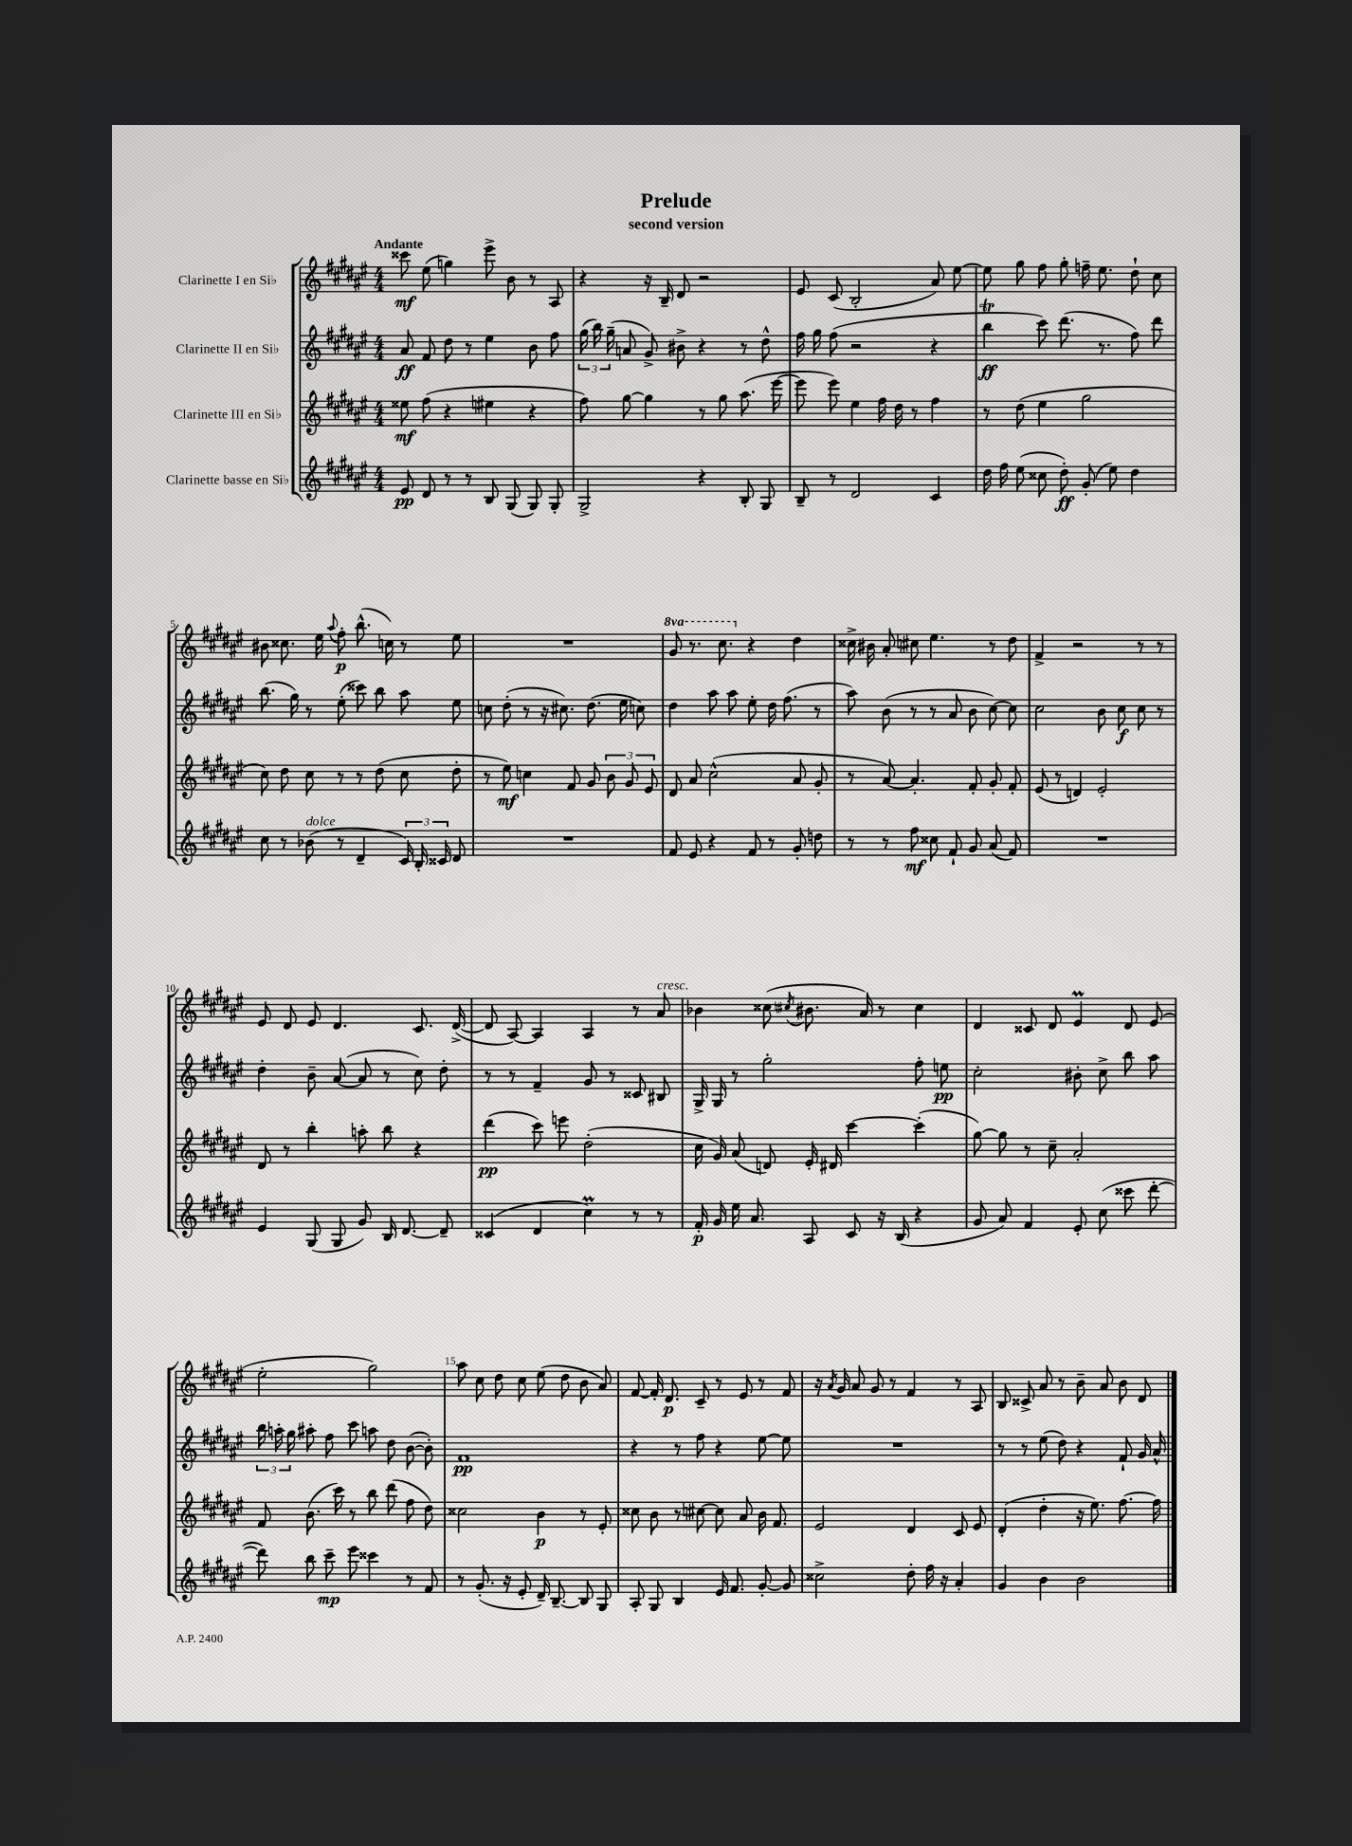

**kern	**kern	**kern	**kern
*staff4	*staff3	*staff2	*staff1
*clefG2	*clefG2	*clefG2	*clefG2
*k[f#c#g#d#a#e#]	*k[f#c#g#d#a#e#]	*k[f#c#g#d#a#e#]	*k[f#c#g#d#a#e#]
*M4/4	*M4/4	*M4/4	*M4/4
8e#	8ee##	8a#	8ccc##
8d#	(8ff#	8f#	(8ee#
8r	4r	8dd#	4gg)
8r	.	8r	.
8B	4ee#	4ee#	8eee#^
(8G#	.	.	8b
8G#)	4r	8b	8r
8G#'	.	8ff#	8A#
=	=	=	=
2G#^	8ff#)	(24gg#	4r
.	.	24bb)	.
.	.	(24gg#~	.
.	[8gg#	8a	.
.	4gg#]	8g#^)	16r
.	.	.	16B~
.	.	8b#^	8d#
4r	8r	4r	2r
.	8gg#	.	.
8B'	(8.aa#	8r	.
8G#	.	8dd#^^	.
.	[16eee#	.	.
=	=	=	=
8B~	8eee#]	16ff#	8e#
.	.	16gg#	.
8r	8eee#)	(8ff#	(8c#
2d#	4ee#	2r	2B'
.	16ff#	.	.
.	16dd#	.	.
.	8r	.	.
4c#	4ff#	4r	8a#)
.	.	.	[8ee#
=	=	=	=
16dd#	8r	4bb	8ee#]
16ff#	.	.	.
(8ee#	(8dd#	.	8gg#
8cc##	4ee#	8ccc#)	8ff#
8dd#')	.	(8.ddd#	8gg#'
(8g#'	2gg#	.	16ff~
.	.	8.r	8.ee#
8ee#)	.	.	.
4dd#	.	8ff#)	8dd#`
.	.	8ddd#	8cc#
=	=	=	=
8cc#	8cc#)	(8.bb	8b#
8r	8dd#	.	8.cc##
.	.	16gg#)	.
(8b-	8cc#	8r	.
.	.	.	16ee#
.	.	.	8qqaa#
8r	8r	(8ee#'	8ff#'
4d#~	8r	8ccc##)	(8.bb^^
.	(8dd#	8bb	.
.	.	.	16cc)
24c#)	8cc#	8aa#	8r
24B'	.	.	.
24c##	.	.	.
8d#	8dd#'	8ee#	8ee#
=	=	=	=
1r	8r	8cc	1r
.	8ee#)	(8dd#'	.
.	4cc	8r	.
.	.	16r	.
.	.	8.cc#)	.
.	8f#	.	.
.	8g#	(8.dd#	.
.	12b	.	.
.	.	16ee#	.
.	12g#	.	.
.	.	8cc)	.
.	12e#	.	.
=	=	=	=
8f#	8d#	4dd#	8gg#
8e#	8a#	.	8.r
4r	(2cc#^^	8aa#	.
.	.	.	8.ccc#
.	.	8aa#	.
8f#	.	8ee#'	4r
8r	.	16dd#	.
.	.	(8.ff#	.
8g#'	8a#	.	4dd#
8dd	8g#'	8r	.
=	=	=	=
8r	8r	8aa#)	16cc##^
.	.	.	16b#
8r	[8a#)	(8b	8a#'
8ff#	4.a#']	8r	8cc#
8cc##	.	8r	4.ee#
8f#`	.	8a#	.
8g#	8f#'	8b	.
(8a#	8g#'	[8cc#)	8r
8f#)	8f#'	8cc#]	8dd#
=	=	=	=
1r	(8e#	2cc#	4f#^
.	8r	.	.
.	4d)	.	2r
.	2e#'	8b	.
.	.	8cc#	.
.	.	8cc#	8r
.	.	8r	8r
=	=	=	=
4e#	8d#	4dd#'	8e#
.	8r	.	8d#
(8G#	4bb'	8b~	8e#
8G#	.	([8a#	4.d#
8g#)	8aa'	8a#]	.
16B	8bb	8r	.
[8.d#	.	.	.
.	4r	8cc#)	8.c#
8d#~]	.	8dd#'	.
.	.	.	([16d#^
=	=	=	=
(4c##	(4ddd#	8r	8d#]
.	.	8r	[8A#)
4d#	8ccc#)	4f#~	4A#]
.	8eee	.	.
4cc#)	(2dd#'	8g#	4A#
.	.	8r	.
8r	.	8c##	8r
8r	.	8B#	8a#
=	=	=	=
16f#'	16cc#	16G#^	4b-
16g#	16g#)	16G#	.
16ee#	(8a#	8r	.
8.a#	.	.	.
.	8d)	2gg#'	(8cc##
.	.	.	8qcc#
8A#	16e#'	.	8.b#
.	16d#	.	.
8c#	[4ccc#	.	.
.	.	.	16a#)
16r	.	.	8r
(16B	.	.	.
4r	(4ccc#']	8ff#'	4cc#
.	.	8ee	.
=	=	=	=
8g#	[8gg#)	2cc#'	4d#
8a#)	8gg#]	.	.
4f#	8r	.	8c##
.	8cc#~	.	8d#
8e#'	2a#'	8b#'	4e#
(8cc#	.	8cc#^	.
8ccc##	.	8bb	8d#
[8ddd#'	.	8aa#	(8e#
=	=	=	=
8ddd#])	8f#	24bb	2ee#'
.	.	24aa'	.
.	.	24gg#	.
8bb	(8.b	8aa#'	.
8ccc#~	.	8ff#	.
.	16ccc#)	.	.
8eee#	8r	8ccc#	.
4ccc##	8bb	8aa	2gg#)
.	(8ddd#	8dd#	.
8r	8ff#	([8b	.
8f#	8dd#)	8b'])	.
=	=	=	=
8r	2cc##	1f#	8aa#
(8.g#'	.	.	8cc#
.	.	.	8dd#
16r	.	.	.
8e#'	.	.	8cc#
16d#~)	4b	.	(8ee#
[8.B~	.	.	.
.	.	.	8dd#
8B]	8r	.	8b
8G#	8e#'	.	8a#)
=	=	=	=
8A#'	8cc##	4r	[8f#
8G#	8b	.	16f#']
.	.	.	8.d#
4B	8r	8r	.
.	[8cc#	8ff#	8c#~
16e#	8cc#]	4r	8r
8.f#	.	.	.
.	8a#	.	8e#
[8g#'	16b	[8ee#	8r
.	8.f#	.	.
8g#]	.	8ee#]	8f#
=	=	=	=
2cc##^	2e#	1r	16r
.	.	.	8qa#
.	.	.	16g#
.	.	.	8a#
.	.	.	8g#
.	.	.	8r
8dd#'	4d#	.	4f#
16ff#	.	.	.
16r	.	.	.
4a#'	8c#	.	8r
.	8e#	.	8A#
=	=	=	=
4g#	(4d#'	8r	8B
.	.	8r	8c##^
4b	4dd#'	(8ee#	8a#
.	.	8dd#)	8r
2b	16r	4r	8b~
.	8.ee#)	.	.
.	.	.	8a#
.	[8.ff#	8f#`	8b
.	.	16g#	8d#
.	16ff#]	16a#^^	.
==	==	==	==
*-	*-	*-	*-
